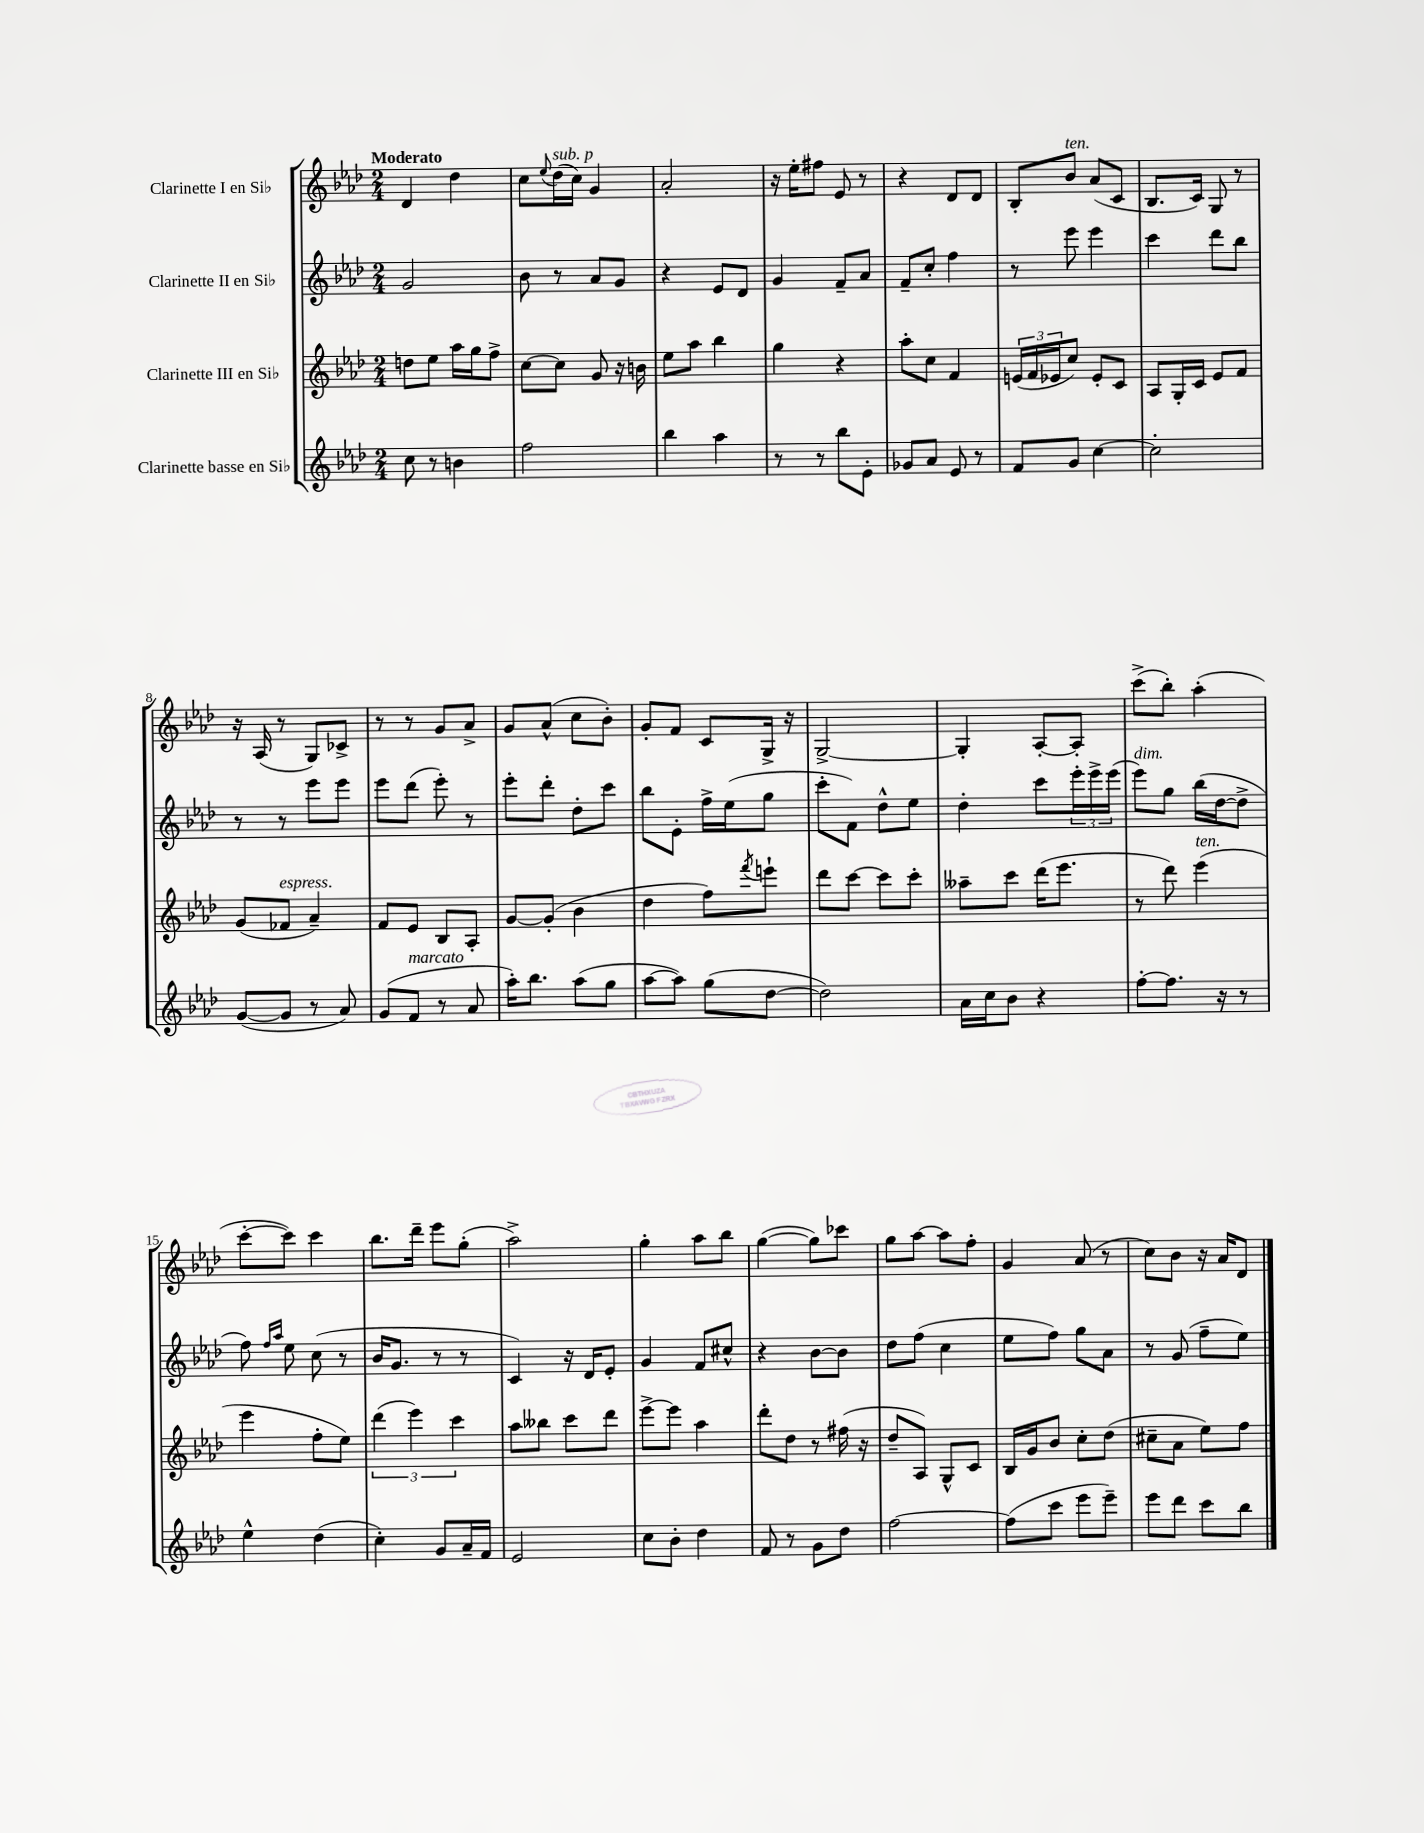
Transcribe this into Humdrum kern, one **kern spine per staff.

**kern	**kern	**kern	**kern
*part4	*part3	*part2	*part1
*staff4	*staff3	*staff2	*staff1
*I"Clarinette basse en Si♭	*I"Clarinette III en Si♭	*I"Clarinette II en Si♭	*I"Clarinette I en Si♭
*clefG2	*clefG2	*clefG2	*clefG2
*k[b-e-a-d-]	*k[b-e-a-d-]	*k[b-e-a-d-]	*k[b-e-a-d-]
*M2/4	*M2/4	*M2/4	*M2/4
=1	=1	=1	=1
!	!	!	!LO:TX:a:B:t=Moderato
8cc\	8ddn\L	2g/	4d-/
8r	8ee-\J	.	.
4bn\	16aa-\LL	.	4dd-\
.	16gg\J	.	.
.	8ff^\J	.	.
=2	=2	=2	=2
2ff\	[8cc\L	8b-\	8cc\L
.	.	.	8qqee-/
!	!	!	!LO:TX:a:i:t=sub. p
.	8cc\J]	8r	(16dd-\L
.	.	.	16cc\JJ)
.	8g/	8a-/L	4g/
.	16r	8g/J	.
.	16bn\	.	.
=3	=3	=3	=3
4bb-\	8ee-\L	4r	2a-'/
.	8aa-\J	.	.
4aa-\	4bb-\	8e-/L	.
.	.	8d-/J	.
=4	=4	=4	=4
8r	4gg\	4g/	16r
.	.	.	16ee-'\KL
8r	.	.	8ff#X\J
8bb-\L	4r	8f~/L	8e-/
8e-'\J	.	8a-/J	8r
=5	=5	=5	=5
8g-X/L	8aa-'\L	8f~/L	4r
8a-/J	8cc\J	8cc'/J	.
8e-/	4f/	4ff\	8d-/L
8r	.	.	8d-/J
=6	=6	=6	=6
8f/L	(24en/LL	8r	8B-'/L
.	24f/	.	.
.	24e-X/J	.	.
!	!	!	!LO:TX:a:i:t=ten.
8g/J	8cc/J)	8eee-\	8b-/J
[4cc\	8e-'/L	4eee-\	(8a-/L
.	8c/J	.	8c/J
=7	=7	=7	=7
2cc'\]	8A-/L	4ccc\	8.B-/L
.	16G'/L	.	.
.	16c/JJ	.	16c/Jk)
.	8e-/L	8ddd-\L	8G/
.	8f/J	8bb-\J	8r
!!LO:LB:g=z
=8	=8	=8	=8
([8g/L	(8g/L	8r	16r
.	.	.	(16A-/
!	!LO:TX:a:i:t=espress.	!	!
8g/J]	8f-X/J	8r	8r
8r	4a-~/)	8eee-\L	8G/L)
8a-/)	.	8eee-\J	8c-X^/J
=9	=9	=9	=9
(8g/L	8f/L	8eee-\L	8r
!LO:TX:a:i:t=marcato	!	!	!
8f/J	8e-/J	(8ddd-\J	8r
8r	8B-/L	8eee-'\)	8g/L
8a-/	8A-'/J	8r	8a-^/J
=10	=10	=10	=10
16aa-'\KL)	[8g/L	8eee-'\L	8g/L
8.bb-\J	.	.	.
.	(8g'/J]	8ddd-'\J	(8a-^^/J
(8aa-\L	4b-\	8dd-'\L	8cc\L
8gg\J	.	8ccc\J	8b-'\J)
=11	=11	=11	=11
[8aa-\L	4dd-\	8bb-\L	8g'/L
8aa-\J])	.	8e-'\J	8f/J
(8gg\L	8ff\L)	16ff^\LL	8c/L
.	.	(16ee-\J	.
.	8qfff/	.	.
[8dd-\J	8eeen`\J	8gg\J	16G^/Jk
.	.	.	16r
=12	=12	=12	=12
2dd-\])	8ddd-\L	8ccc'\L	[2G^/
.	[8ccc\J	8f\J)	.
.	8ccc\L]	8dd-^^\L	.
.	8ccc'\J	8ee-\J	.
=13	=13	=13	=13
16a-\LL	8aa--X~\L	4dd-'\	4G'/]
16cc\J	.	.	.
8b-\J	8ccc\J	.	.
4r	(16ddd-\KL	8ccc\L	[8A-'/L
.	8.eee-\J	.	.
.	.	24eee-'\L	8A-'/J]
.	.	24eee-^\	.
.	.	(24eee-\JJ	.
=14	=14	=14	=14
!	!	!LO:TX:a:i:t=dim.	!
[8ff'\L	8r	8eee-\L)	(8ccc^\L
8.ff\J]	8ddd-\)	8gg\J	8bb-'\J)
!	!LO:TX:a:i:t=ten.	!	!
.	(4eee-\	(16bb-\LL	(4aa-'\
16r	.	[16dd-\J	.
8r	.	8dd-^\J]	.
!!LO:LB:g=z
=15	=15	=15	=15
4ee-^^\	4eee-\	8ff\)	[8ccc'\L
.	.	16qqff/LL	.
.	.	16qqaa-/JJ	.
.	.	8ee-\	8ccc\J])
(4dd-\	8ff'\L	(8cc\	4ccc\
.	8ee-\J)	8r	.
=16	=16	=16	=16
4cc'\)	(6ddd-\	16b-/KL	8.bb-\L
.	.	8.g/J	.
.	6eee-\)	.	.
.	.	.	16ddd-~\Jk
8g/L	.	8r	8eee-\L
.	6ccc\	.	.
16a-~/L	.	8r	(8gg'\J
16f/JJ	.	.	.
=17	=17	=17	=17
2e-/	8aa-\L	4c/)	2aa-^\)
.	8bb--X\J	.	.
.	8ccc\L	16r	.
.	.	16d-/KL	.
.	8ddd-\J	8e-'/J	.
=18	=18	=18	=18
8cc\L	[8eee-^\L	4g/	4gg'\
8b-'\J	8eee-\J]	.	.
4dd-\	4aa-\	8f/L	8aa-\L
.	.	8cc#X^^/J	8bb-\J
=19	=19	=19	=19
8f/	8ddd-'\L	4r	([4gg\
8r	8dd-\J	.	.
8g\L	8r	[8b-\L	8gg\L])
8dd-\J	(16ff#X\	8b-\J]	8ccc-X\J
.	16r	.	.
=20	=20	=20	=20
[2ff\	8dd-~/L	8dd-\L	8gg\L
.	8A-/J)	(8ff\J	[8aa-\J
.	8G^^/L	4cc\	8aa-\L]
.	8c/J	.	8ff'\J
=21	=21	=21	=21
(8ff\L]	16B-/LL	8ee-\L	4g/
.	16g/J	.	.
8ccc\J	8b-/J	8ff\J)	.
8eee-\L	8cc'\L	8gg\L	(8a-/
8eee-~\J)	(8dd-\J	8a-\J	8r
=22	=22	=22	=22
8eee-\L	8cc#X~\L	8r	8cc\L)
8ddd-\J	8a-\J	(8g/	8b-\J
8ccc\L	8ee-\L)	8ff~\L	16r
.	.	.	16a-/KL
8bb-\J	8ff\J	8ee-\J)	8d-/J
==	==	==	==
*-	*-	*-	*-
